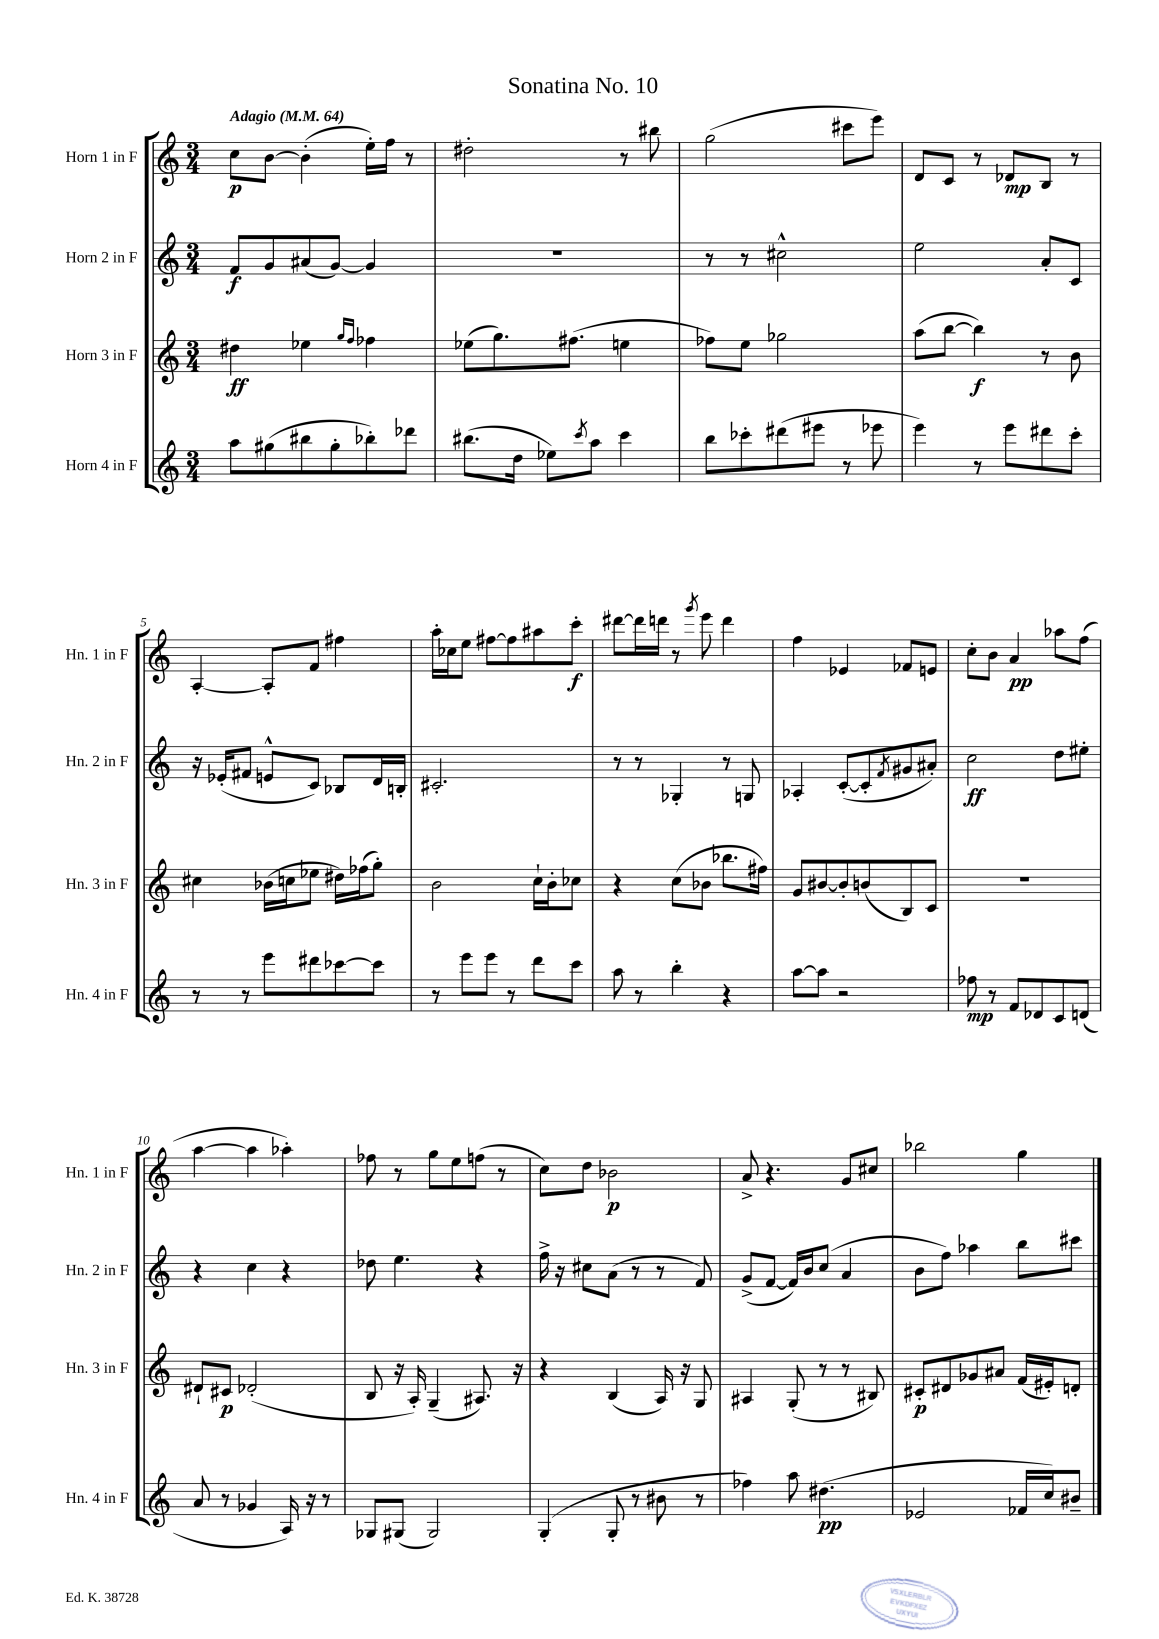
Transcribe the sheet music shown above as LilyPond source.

\header { title = "Sonatina No. 10" }
<<
\new StaffGroup <<
\new Staff = "s0" \with { instrumentName = "Horn 1 in F" shortInstrumentName = "Hn. 1 in F" } {
    \clef treble \key c \major \numericTimeSignature \time 3/4 \tempo "Adagio" 4 = 64
    c''8\p b'8~ b'4-.( e''16-.) f''16 r8 |
    dis''2-. r8 bis''8 |
    g''2( cis'''8 e'''8) |
    d'8 c'8 r8 des'8\mp b8 r8 |
    a4~-. a8-. f'8 fis''4 |
    a''16-. ces''16 e''8 fis''8~ fis''8 ais''8 c'''8-.\f |
    dis'''8~ dis'''16 d'''16 r8 \acciaccatura { g'''8 } e'''8 d'''4 |
    f''4 ees'4 fes'8 e'8 |
    c''8-. b'8 a'4\pp aes''8 f''8( |
    a''4~ a''4 aes''4-.) |
    fes''8 r8 g''8 e''8 f''8( r8 |
    c''8) d''8 bes'2\p |
    a'8-> r4. g'8 cis''8 |
    bes''2 g''4 \bar "|." |
}
\new Staff = "s1" \with { instrumentName = "Horn 2 in F" shortInstrumentName = "Hn. 2 in F" } {
    \clef treble \key c \major \numericTimeSignature \time 3/4
    f'8\f g'8 ais'8( g'8~) g'4 |
    R2. |
    r8 r8 cis''2-^ |
    e''2 a'8-. c'8 |
    r16 ees'16-.( fis'8 e'8-^ c'8) bes8 d'16 b16-. |
    cis'2.-. |
    r8 r8 ges4-. r8 g8 |
    aes4-. c'8~-.( c'8-. \acciaccatura { f'8 } gis'8 ais'8-.) |
    c''2\ff d''8 eis''8-. |
    r4 c''4 r4 |
    des''8 e''4. r4 |
    f''16-> r16 cis''8 a'8( r8 r8 f'8) |
    g'8->( f'8~ f'16) b'16 c''8( a'4 |
    b'8 f''8) aes''4 b''8 cis'''8 \bar "|." |
}
\new Staff = "s2" \with { instrumentName = "Horn 3 in F" shortInstrumentName = "Hn. 3 in F" } {
    \clef treble \key c \major \numericTimeSignature \time 3/4
    dis''4\ff ees''4 \grace { g''16 f''16 } fes''4 |
    ees''8( g''8.) fis''8.( e''4 |
    fes''8) e''8 ges''2 |
    a''8( b''8~ b''4\f) r8 b'8 |
    cis''4 bes'16( c''16 ees''8 dis''16) fes''16( g''8-.) |
    b'2 c''16-! b'16-. ces''8 |
    r4 c''8( bes'8 bes''8. fis''16) |
    g'8 bis'8~ bis'8-. b'8( b8) c'8 |
    R2. |
    dis'8-! cis'8\p des'2-.( |
    b8 r16 a16-.) g4--( ais8.) r16 |
    r4 b4( a16) r16 g8 |
    ais4 g8-.( r8 r8 bis8) |
    cis'8-.\p dis'8 ges'8 ais'8 f'16( eis'16-.) d'8-. \bar "|." |
}
\new Staff = "s3" \with { instrumentName = "Horn 4 in F" shortInstrumentName = "Hn. 4 in F" } {
    \clef treble \key c \major \numericTimeSignature \time 3/4
    a''8 gis''8( bis''8 gis''8-. bes''8-.) des'''8 |
    bis''8.( d''16 ees''8) \acciaccatura { c'''8 } a''8 c'''4 |
    b''8 ces'''8-. dis'''8( eis'''8 r8 ees'''8 |
    e'''4) r8 e'''8 dis'''8 c'''8-. |
    r8 r8 e'''8 dis'''8 ces'''8~ ces'''8 |
    r8 e'''8 e'''8 r8 d'''8 c'''8 |
    a''8 r8 b''4-. r4 |
    a''8~ a''8 r2 |
    fes''8\mp r8 f'8 des'8 c'8 d'8( |
    a'8 r8 ges'4 a16) r16 r8 |
    ges8 gis8( gis2) |
    g4-.( g8-. r8 bis'8 r8 |
    fes''4) a''8 dis''4.\pp( |
    ees'2 fes'16 c''16) bis'8-- \bar "|." |
}
>>
>>
